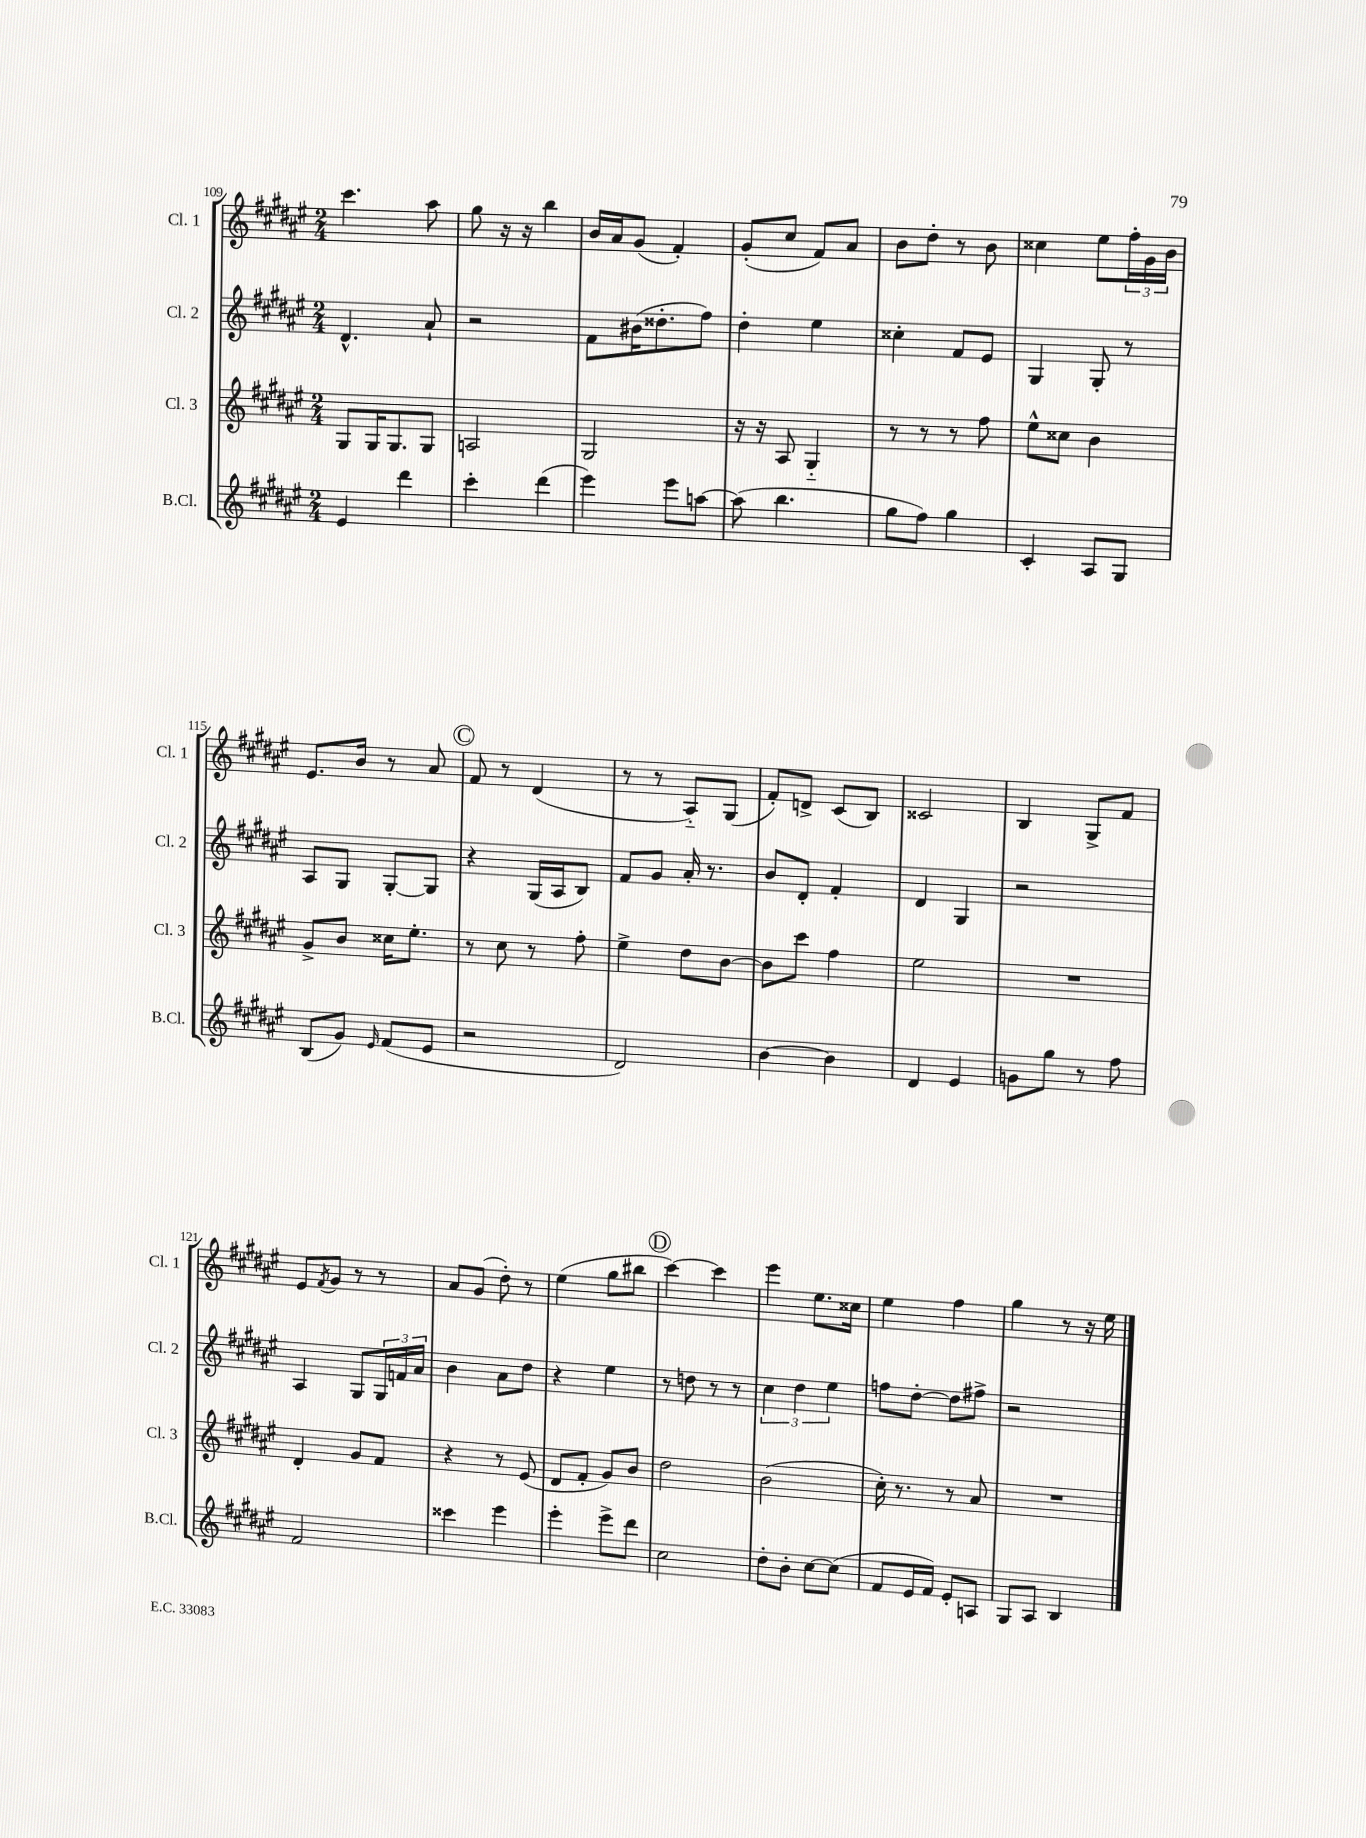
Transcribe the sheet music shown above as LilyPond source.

<<
\new StaffGroup <<
\new Staff = "s0" \with { instrumentName = "Cl. 1" shortInstrumentName = "Cl. 1" } {
    \clef treble \key fis \major \numericTimeSignature \time 2/4
    cis'''4. ais''8 |
    gis''8 r16 r16 b''4 |
    b'16 ais'16 gis'8( fis'4-.) |
    gis'8-.( cis''8 fis'8) ais'8 |
    b'8 dis''8-. r8 b'8 |
    cisis''4 eis''8 \tuplet 3/2 { fis''16-. gis'16 b'16 } |
    eis'8. b'16 r8 ais'8 |
    \mark \markup { \circle "C" } fis'8 r8 dis'4( |
    r8 r8 ais8-_) gis8( |
    fis'8-.) d'8-> cis'8( b8) |
    cisis'2 |
    b4 gis8-> fis'8 |
    eis'8 \acciaccatura { fis'8 } gis'8 r8 r8 |
    ais'8 gis'8( dis''8-.) r8 |
    eis''4( gis''8 bis''8 |
    \mark \markup { \circle "D" } cis'''4~) cis'''4 |
    eis'''4 eis''8. cisis''16 |
    eis''4 fis''4 |
    gis''4 r8 r16 eis''16 \bar "|." |
}
\new Staff = "s1" \with { instrumentName = "Cl. 2" shortInstrumentName = "Cl. 2" } {
    \clef treble \key fis \major \numericTimeSignature \time 2/4
    dis'4.-^ ais'8-! |
    r2 |
    fis'8 bis'16( disis''8.-. fis''8) |
    dis''4-. eis''4 |
    cisis''4-. fis'8 eis'8 |
    gis4 gis8-. r8 |
    ais8 gis8 gis8~-. gis8 |
    \mark \markup { \circle "C" } r4 gis16( ais16 b8) |
    fis'8 gis'8 ais'16-. r8. |
    b'8 dis'8-. fis'4-. |
    dis'4 gis4 |
    r2 |
    ais4 gis8 \tuplet 3/2 { gis16 f'16 ais'16 } |
    b'4 ais'8 dis''8 |
    r4 eis''4 |
    \mark \markup { \circle "D" } r8 d''8 r8 r8 |
    \tuplet 3/2 { cis''4 dis''4 eis''4 } |
    f''8 dis''8~-. dis''8 fis''8-> |
    r2 \bar "|." |
}
\new Staff = "s2" \with { instrumentName = "Cl. 3" shortInstrumentName = "Cl. 3" } {
    \clef treble \key fis \major \numericTimeSignature \time 2/4
    gis8 gis16 gis8. gis8 |
    a2 |
    gis2 |
    r16 r16 ais8 gis4-_ |
    r8 r8 r8 fis''8 |
    eis''8-^ cisis''8 b'4 |
    gis'8-> b'8 cisis''16 eis''8.-. |
    \mark \markup { \circle "C" } r8 cis''8 r8 fis''8-. |
    eis''4-> dis''8 b'8~ |
    b'8 cis'''8 fis''4 |
    eis''2 |
    R2 |
    dis'4-. gis'8 fis'8 |
    r4 r8 eis'8( |
    dis'8 fis'8-. gis'8) b'8 |
    \mark \markup { \circle "D" } dis''2 |
    b'2( |
    cis''16-.) r8. r8 ais'8 |
    R2 \bar "|." |
}
\new Staff = "s3" \with { instrumentName = "B.Cl." shortInstrumentName = "B.Cl." } {
    \clef treble \key fis \major \numericTimeSignature \time 2/4
    eis'4 dis'''4 |
    cis'''4-. dis'''4( |
    eis'''4) eis'''8 a''8~ |
    a''8( b''4. |
    gis''8 fis''8) gis''4 |
    cis'4-. ais8 gis8 |
    b8( gis'8) \grace { eis'16 } fis'8( eis'8 |
    \mark \markup { \circle "C" } r2 |
    dis'2) |
    b'4~ b'4 |
    dis'4 eis'4 |
    g'8 gis''8 r8 fis''8 |
    fis'2 |
    cisis'''4 eis'''4 |
    eis'''4-. eis'''8-> dis'''8 |
    \mark \markup { \circle "D" } cis''2 |
    dis''8-. b'8-. cis''8~ cis''8( |
    fis'8 eis'16 fis'16) eis'8-. a8 |
    gis8 ais8 b4 \bar "|." |
}
>>
>>
\layout { \context { \Score currentBarNumber = #109 } }
